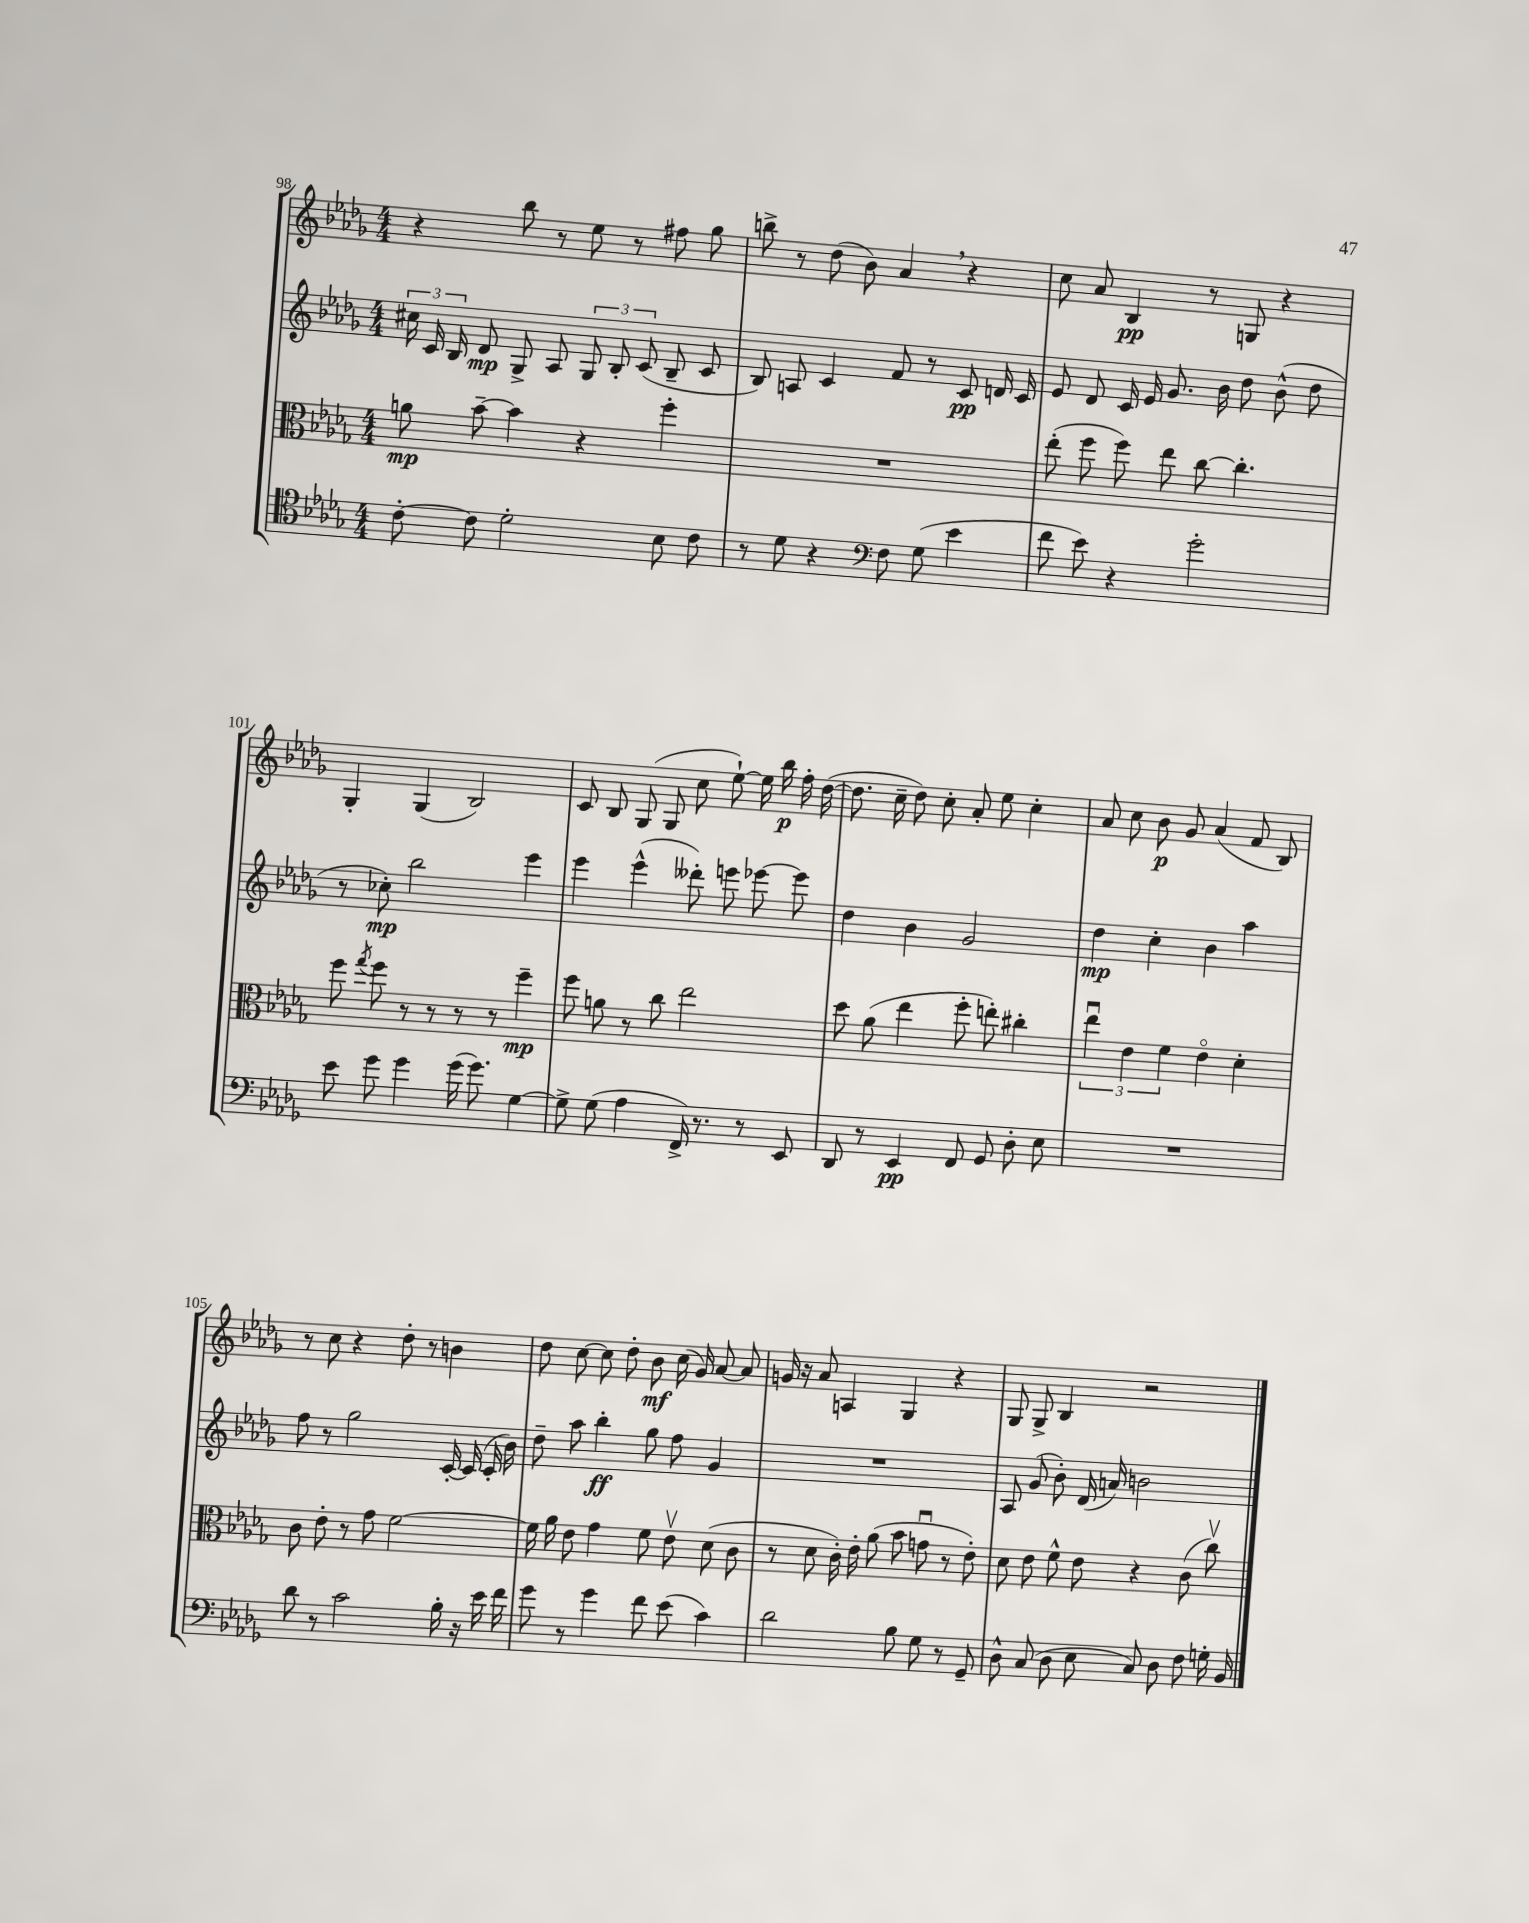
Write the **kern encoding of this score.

**kern	**kern	**kern	**kern
*staff4	*staff3	*staff2	*staff1
*clefC4	*clefC3	*clefG2	*clefG2
*k[b-e-a-d-g-]	*k[b-e-a-d-g-]	*k[b-e-a-d-g-]	*k[b-e-a-d-g-]
*M4/4	*M4/4	*M4/4	*M4/4
[8c'	8a	24cc#	4r
.	.	24c	.
.	.	24B-	.
8c]	[8b-~	8d-	.
2d-'	4b-]	8G-^	8bb-
.	.	8A-	8r
.	4r	12G-	8ee-
.	.	12B-'	.
.	.	.	8r
.	.	(12c	.
8B-	4ff'	8B-~	8ff#
8c	.	8c	8gg-
=	=	=	=
8r	1r	8B-)	8bb^
8d-	.	8A	8r
4r	.	4c	(8dd-
.	.	.	8b-)
*clefF4	*	*	*
8F	.	8f	4a-
(8G-	.	8r	.
4e-	.	8c	4r
.	.	16d	.
.	.	16c	.
=	=	=	=
8f	(8ee-'	8e-	8cc
8e-)	8ff	8d-	8a-
4r	8ff)	16c	4B-
.	.	16e-	.
.	8ee-	8.g-	.
2g-'	[8cc	.	8r
.	.	16b-	.
.	4.cc']	8dd-	8G
.	.	(8b-^^	4r
.	.	8dd-	.
=	=	=	=
8e-	8ff	8r	4G-'
.	8qgg-	.	.
8g-	8ff	8cc-')	.
4g-	8r	2bb-	(4G-
.	8r	.	.
(16g-	8r	.	2B-)
8.g-)	.	.	.
.	8r	.	.
[4G-	4ff~	4eee-	.
=	=	=	=
8G-^]	8ff	4eee-	8c
(8G-	8a	.	8B-
4A-	8r	(4eee-^^	(8G-
.	8cc	.	8G-
16FF^)	2ee-	8ddd--')	8cc
8.r	.	.	.
.	.	8eee	[8ee-`)
8r	.	[8eee-	16ee-]
.	.	.	16bb-
8EE-	.	8eee-]	16ff'
.	.	.	([16dd-
=	=	=	=
8DD-	8dd-	4dd-	8.dd-]
8r	(8a-	.	.
.	.	.	16cc~
4EE-	4ee-	4b-	8dd-)
.	.	.	8cc'
8FF	8ff'	2g-	8a-'
8GG-	8ee')	.	8ee-
8D-'	4cc#'	.	4cc'
8E-	.	.	.
=	=	=	=
1r	6ee-u	4dd-	8a-
.	.	.	8cc
.	6e-	.	.
.	.	4cc'	8b-
.	6f	.	.
.	.	.	8g-
.	4e-o	4b-	(4a-
.	4d-'	4aa-	8f
.	.	.	8B-)
=	=	=	=
8d-	8c	8ff	8r
8r	8e-'	8r	8cc
2c	8r	2gg-	4r
.	8g-	.	.
.	[2f	.	8dd-'
.	.	.	8r
16B-'	.	[16c'	4b
16r	.	(16c]	.
16e-	.	16c'	.
16f	.	16b-)	.
=	=	=	=
8g-	16f]	8dd-~	8dd-
.	16a-	.	.
8r	8e-	8aa-	[8cc
4g-	4g-	4bb-'	8cc]
.	.	.	8dd-'
8f	8f	8gg-	8b-
(8e-	8e-v	8ff	(16cc
.	.	.	16g-)
4c)	(8d-	4g-	[8a-
.	8c	.	8a-]
=	=	=	=
2d-	8r	1r	16g
.	.	.	16r
.	8d-	.	8a-
.	16c')	.	4A
.	16e-'	.	.
.	(8a-	.	.
8B-	8b-	.	4G-
8G-	8gu	.	.
8r	8r	.	4r
8GG-~	8e-')	.	.
=	=	=	=
8D-^^	8d-	8A-	8G-
(8C	8e-	(8g-	8G-^
8D-	8f^^	8b-')	4B-
8E-	8e-	(16d-	.
.	.	16a)	.
8C)	4r	2b	2r
8D-	.	.	.
8F	(8c	.	.
16G'	8ccv)	.	.
16BB-	.	.	.
==	==	==	==
*-	*-	*-	*-
